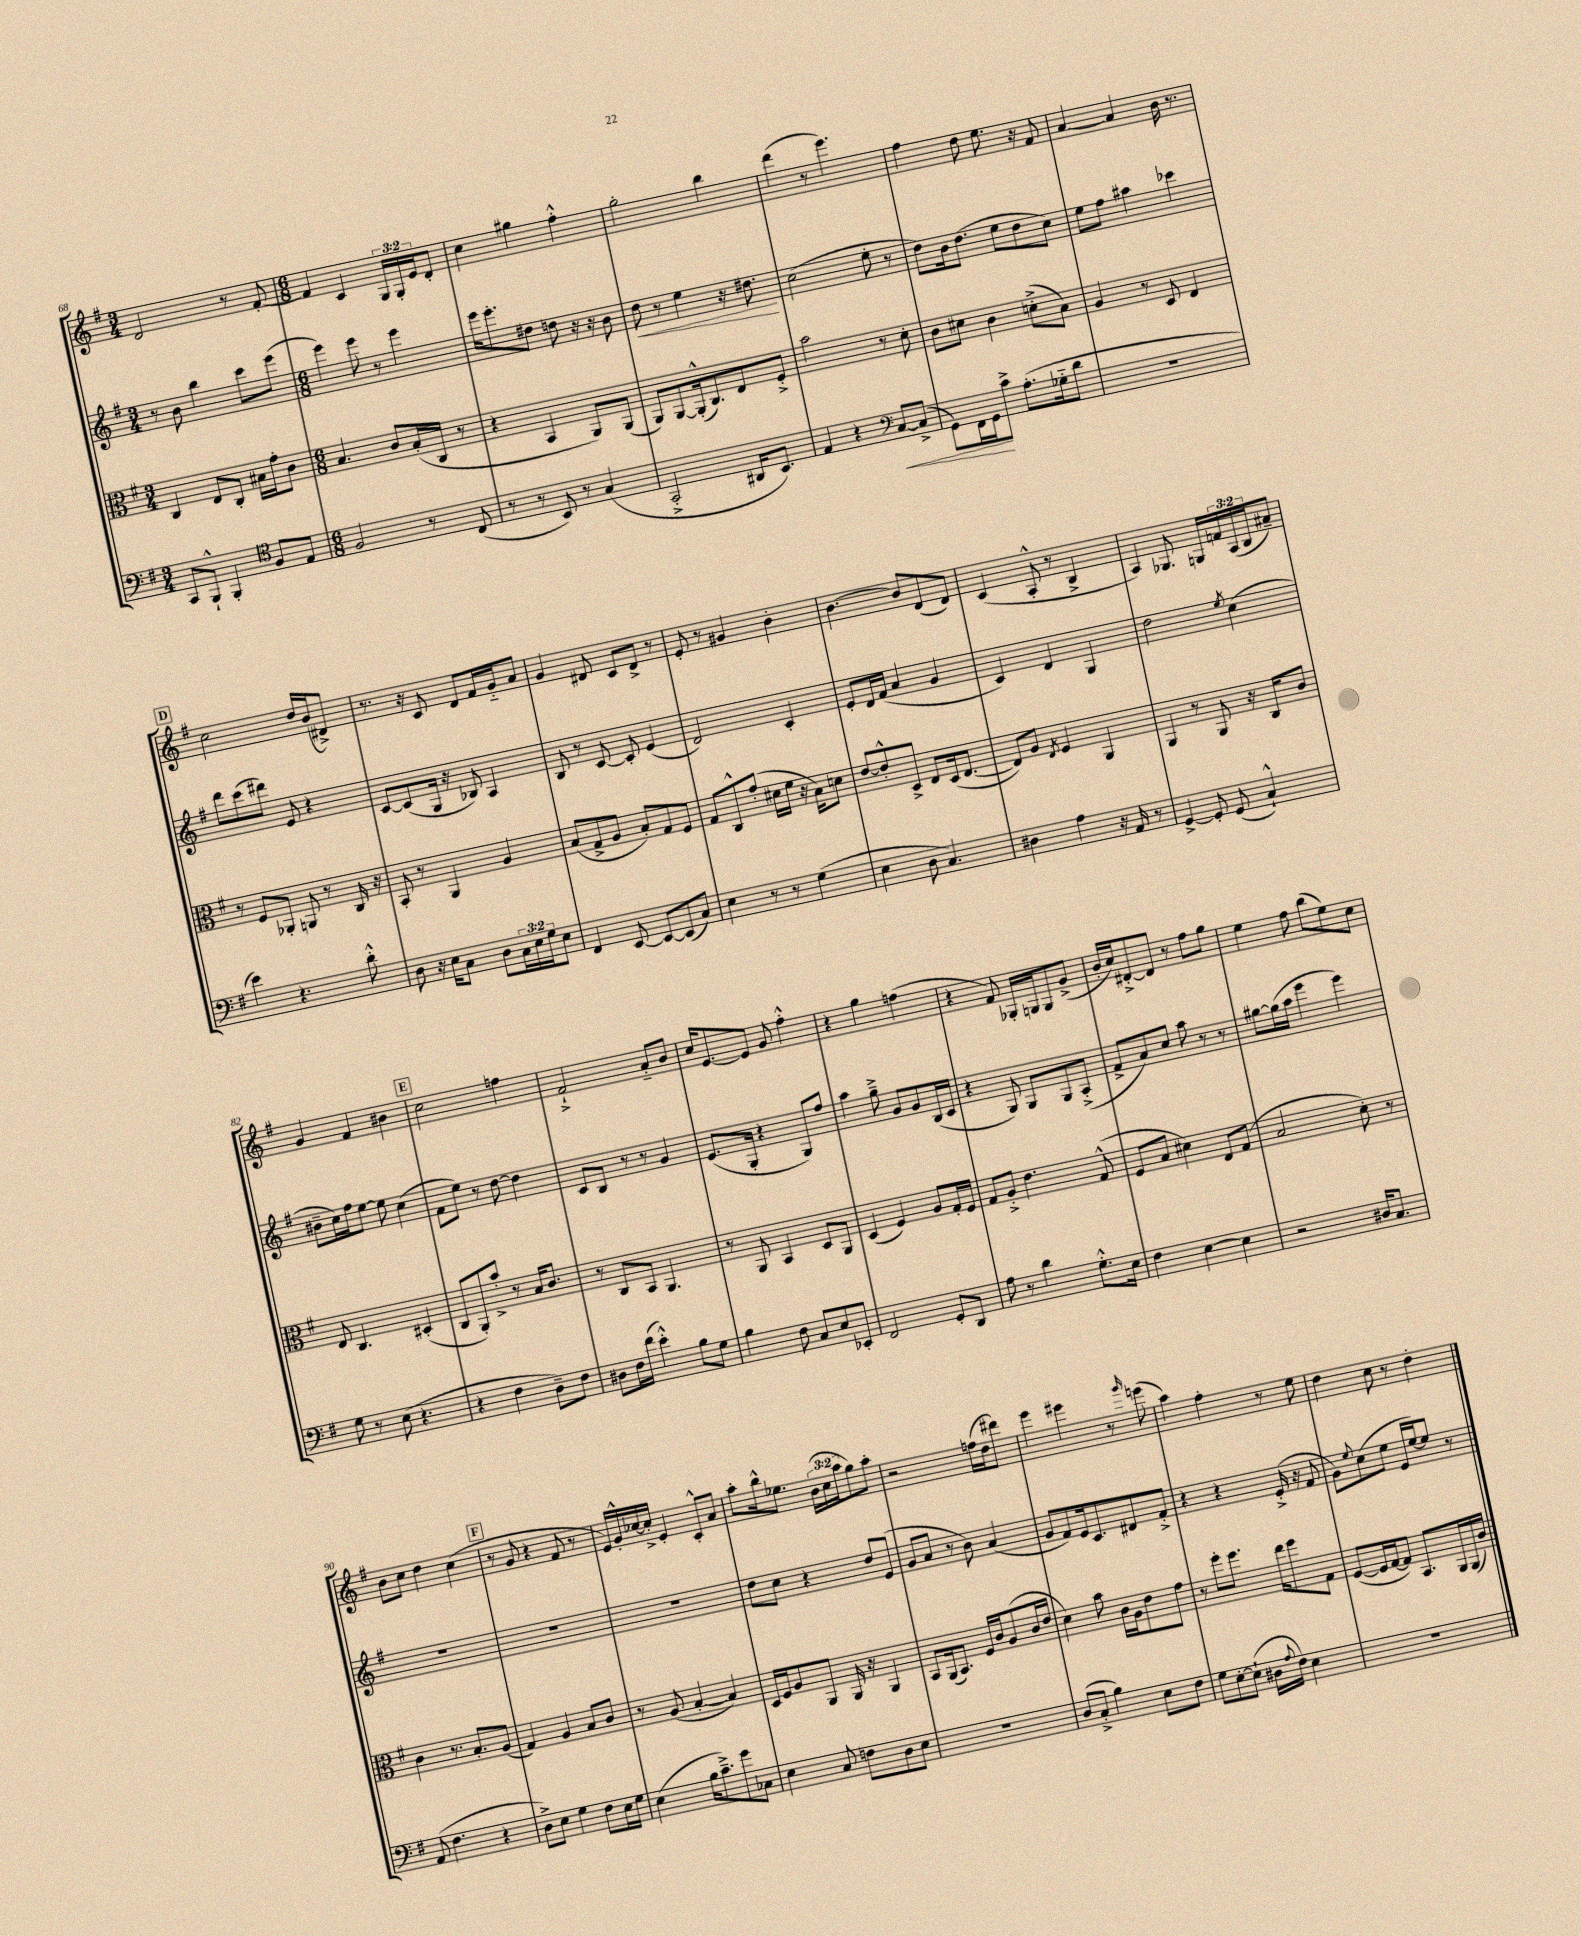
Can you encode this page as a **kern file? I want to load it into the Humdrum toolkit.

**kern	**kern	**kern	**kern
*staff4	*staff3	*staff2	*staff1
*clefF4	*clefC3	*clefG2	*clefG2
*k[f#]	*k[f#]	*k[f#]	*k[f#]
*M3/4	*M3/4	*M3/4	*M3/4
8CC/L	4C/	8r	2d/
8BBB`^^/J	.	8b\	.
4BBB'/	8E/L	4bb\	.
.	8C'/J	.	.
*clefC4	*	*	*
8F#/L	16B#\LL	8ccc\L	8r
.	16g'\J	.	.
8E/J	8c\J	(8eee\J	[8f#'/
=	=	=	=
*M6/8	*M6/8	*M6/8	*M6/8
2F#/	4.B/	4eee\)	4f#/]
.	.	8eee\	4c/
.	8c/L	8r	.
8r	(16B'/L	4eee\	24G/LL
.	.	.	24G'/
.	16C/JJ	.	.
.	.	.	24e/J
(8C/	8r	.	8d'/J
=	=	=	=
8r	4r	16eee\LK	4cc\
.	.	8.eee'\	.
8r	.	.	.
8BB/)	4BB/	8dd#\J	4gg#\
8r	.	8dd\	.
(4G/	8AA/L)	16r	4ff#'^^\
.	.	16r	.
.	(8AA/J	8b\	.
=	=	=	=
2GG'^/	8AA/L)	8dd\	2gg'\
.	[8AA/	8r	.
.	(16AA'^^/]k	4ee\	.
.	8.C/)	.	.
16AA#/LK	8E/	16r	4bb\
8.BB/J)	.	8.dd#\	.
.	8F#'^/J	.	.
=	=	=	=
4E/	2b\	(2cc\	(4ddd\
4r	.	.	8r
.	.	.	4.eee\)
[8C/L	8r	8ee'\	.
(8C^/]J	8d'\	8r	.
=	=	=	=
*clefF4	*	*	*
8GG\L)	8c\L	8dd\L)	4ff#\
16FF#\L	8d#\J	16b\k	.
16GG\J	.	(8.dd\J	.
8c^\J	4c\	.	8dd\
(8.A'\L	.	8ee\L	8.ee\
.	(8d'^\L	8dd\	.
16G-'~\k	.	.	16r
8d\J	8B\J)	8cc\J)	8f#/
=	=	=	=
2.r	4A/	8ee\L	[4a/
.	.	8ff#\J	.
.	8r	4aa#\	4a/]
.	8D/	.	.
.	4E/	4ccc-\	16b\
.	.	.	8.r
=	=	=	=
4e\)	8r	8ddd\L	2cc\
.	8F#/L	(8ccc\	.
4.r	8AA-'/J	8ddd#\J)	.
.	8AA/	8e/	.
.	8r	4r	16dd/LL
.	.	.	(16b/J
8d'^^\	16C/	.	8d#^/J)
.	16r	.	.
=	=	=	=
8D\	8BB'/	[8c/L	8.r
16r	8r	(8c/]	.
16E\LK	.	.	16r
8C\J	4AA/	16G/Jk	8c/
.	.	16r	.
8D\L	.	8B-/)	8d/L
24C\L	4A/	4A/	16f#/L
24E\	.	.	.
.	.	.	16g'~/J
24G\J	.	.	.
8E\J	.	.	8a/J
=	=	=	=
4FF#/	(8B/L	8B/	4g/
.	8G^/	8r	.
[8EE/	8A/J	[8c/	8d#/
8EE/_L	8B'/L)	8c'/]	8c/L
(8EE/]	8G/	(4e/	8d#^/J
8C/J)	8F#/J	.	8r
=	=	=	=
4E\	8G/L	2d/)	8e'/
.	8C^^/	.	8r
8r	(8g'/J	.	4g#/
8r	16d#\LL	.	.
.	16f#\JJ	.	.
(4G\	16r	4c'/	4b'\
.	16B\LK)	.	.
.	8d\J	.	.
=	=	=	=
4E\	[8e/L	8e'/L	[4.b\
.	8e'^^/]	16d/L	.
.	.	(16f#/JJ	.
8D\	8D^/J	4a/	.
4.C/)	8E/L	.	8b/]L
.	(16D/k	4g/	(8d/
.	[8.E/J	.	.
.	.	.	8d/J)
=	=	=	=
4D#\	8E/]L)	4c/)	(4c/
.	8A/J	.	.
.	8qE/	.	.
4A\	4F#/	4d/	8A'^^/
.	.	.	8r
16r	4AA/	4G/	4B^/
16AA/	.	.	.
8r	.	.	.
=	=	=	=
[4GG^/	4AA/	2dd\	4A/)
8GG'/]	8r	.	8.G-/
(8GG/	8AA/	.	.
.	.	.	16G/LL
.	.	8qee/	.
4C`^^/)	16r	(4cc\	24f/
.	.	.	(24A/
.	16C/LK	.	.
.	.	.	24B/J
.	8c/J	.	8a#~/J)
=	=	=	=
8G\	8E/	8b#~\L	4g/
8r	4.C/	16cc\L)	.
.	.	16ff#\J	.
(8E\	.	[8ee\J	4f#/
4.r	.	8ee\]	.
.	(4D#'/	(4cc\	4b#\
=	=	=	=
4r	8C/L	8f#\L	2cc\
.	8AA'/)	8ee\J)	.
4F#\	8b'^/J	8r	.
.	8r	[8dd\	.
8D~\L)	16B/LK	4dd\]	4ff\
.	8.c/J	.	.
8F#\J	.	.	.
=	=	=	=
8D#\L	8r	8c/L	2f#`^/
16F#\L	8C/L	8B/J	.
(16f#\JJ	.	.	.
4e'^^\)	8BB/J	8r	.
.	4.AA/	8r	.
8B\L	.	4g/	8a'~/L
8G\J	.	.	8b/J
=	=	=	=
4B\	8r	(8.e/L	16cc/LK
.	.	.	[8.e/
.	8AA/	.	.
.	.	16G'/Jk	.
8F#\	4BB/	4r	8e/]J
8C/L	.	.	8g/
8E/	8D/L	8G/L)	4ff#'^^\
8EE-'/J	8AA/J	8ff#/J	.
=	=	=	=
2FF#/	(4D/	4aa\	4r
.	4F#/)	8gg~^\	4gg\
.	.	8g/L	.
8GG'/L	8A/L	8g/	(4ff\
8DD/J	16G'/L	(16B/L	.
.	16F#/JJ	16c/JJ	.
=	=	=	=
8A\	8G/L	4r	4r
8r	8A'^/J	.	.
4d\	4.e\	8G/)	8f#/)
.	.	8G/L	16G-'/LL
.	.	.	16G/J
8.G'^^\L	.	8G/	8G/
.	(8G^^/	(8A'^/J	(8g^/J
16E\Jk	.	.	.
=	=	=	=
4F#\	8F#/L	8f#^/L	16b'/LL
.	.	.	16cc/J)
.	8B/J	8a/)	[8d#'^/
[4E\	4d#\)	8cc/J	8d#/]J
.	.	8aa\	8r
4E\]	8E/L	8r	8ff#\L
.	(8G/J	8r	8gg\J
=	=	=	=
2r	2B/	[8gg#\L	4ee\
.	.	(16gg#\]L	.
.	.	16aa\JJ	.
.	.	4eee\	8ff#\
.	.	.	(8bb\L
16D#/LK	8d'\)	4eee\)	8ee\)
8.C/J	.	.	.
.	8r	.	8cc\J
=	=	=	=
(8AA/	4c\	2.r	8b\L
4.F#\	.	.	8cc\J
.	8.r	.	4dd\
.	8.B'/L	.	.
4r	.	.	(4cc\
.	(8A/J	.	.
=	=	=	=
8D^\L)	4G/)	2.r	8r
8E\J	.	.	8g/
4G\	4A/	.	4r
8F#\L	8B/L	.	8f#/
16E\L	8c/J	.	8r
16G\JJ	.	.	.
=	=	=	=
(4E\	8r	2.r	16e/LL)
.	.	.	16g'^^/
.	(8A/	.	[16cc-/
.	.	.	16cc-'^/]JJ
16B\LK	[4B'/	.	4e'/
8.c~^\)	.	.	.
8g\	4B/])	.	8c'^^/L
8C-\J	.	.	8a/J
=	=	=	=
4E\	16D/LL	8dd\L	8aa'\L
.	16F#/J	.	.
.	8A/	8cc\J	16bb^^\k
.	.	.	8.ee-\J
8C/	8AA/J	4r	.
8F\L	16AA/	.	(24b\LL
.	.	.	24cc\
.	16r	.	.
.	.	.	24aa\J
8D\	4AA/	8dd/L	8gg\)
8E\J	.	(8e/J	8aa'\J
=	=	=	=
2.r	8BB/L	8g/L	2r
.	(16AA/k	8a/J	.
.	8.BB/J)	.	.
.	.	8r	.
.	16F#/LL	8b\)	.
.	16c/J	.	.
.	(8A/	(4a/	(16ff\LL
.	.	.	16dd\J
.	16c/L	.	8ddd#\J)
.	16e/JJ	.	.
=	=	=	=
(8D/L	4d\)	8g/L	4eee\
8C'^/J	.	8f#/)	.
4B\)	8b\	16e/k	4eee#\
.	.	8.c/	.
.	16c\LL	.	.
.	16A\J	.	.
8E\L	8e\	8d#/	8r
.	.	.	16qqggg/
8F#\J	8g\J	8f#'^/J	(8eee\
=	=	=	=
8G\L	8r	4r	4aa\)
[8E'\	8ff#'\L	.	.
(8E`\]J	8.ff#\J	4r	4ff#'\
16D#\LL	.	.	.
8qqA/	.	.	.
16F#\JJ)	16ee\LK	.	.
4E\	8ff#\	(16e'^/	8r
.	.	16r	.
.	8G\J	8f#/	8ee\
=	=	=	=
2.r	([8F#/L	8g\L)	4dd\
.	.	8qqee/	.
.	16F#/]L	(8cc\	.
.	[16G/J	.	.
.	8G/]J)	8ee\J	8cc\
.	8.BB/L	16e/LL	8r
.	.	[16ee/J)	.
.	.	8ee/]J	4dd'\
.	16AA/L	.	.
.	(16AA/	8r	.
.	16c/JJ)	.	.
==	==	==	==
*-	*-	*-	*-
